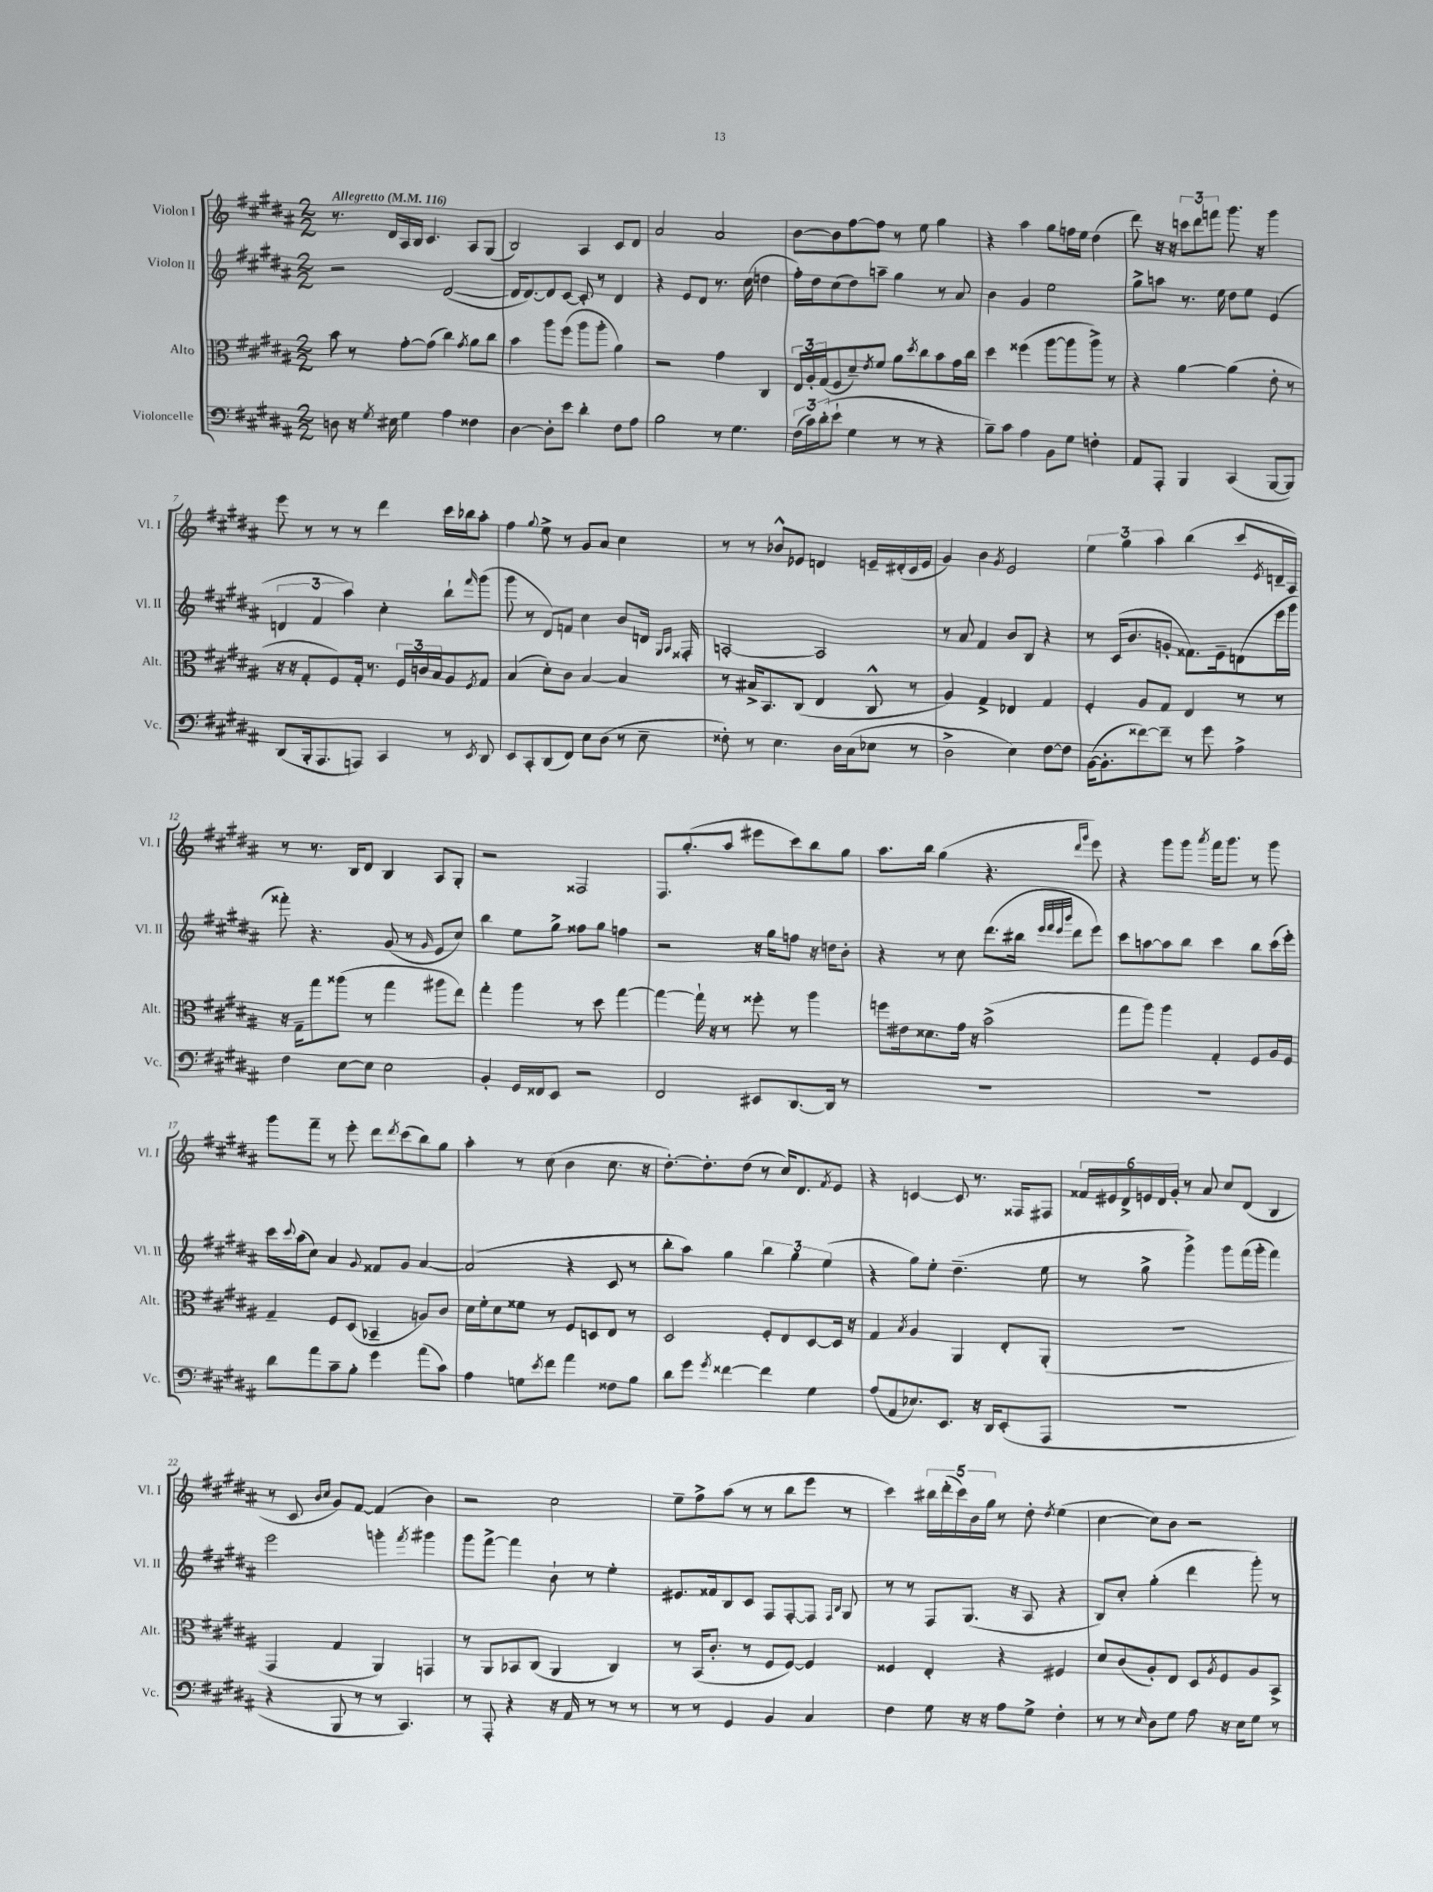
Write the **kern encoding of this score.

**kern	**kern	**kern	**kern
*part4	*part3	*part2	*part1
*staff4	*staff3	*staff2	*staff1
*I"Violoncelle	*I"Alto	*I"Violon II	*I"Violon I
*I'Vc.	*I'Alt.	*I'Vl. II	*I'Vl. I
*clefF4	*clefC3	*clefG2	*clefG2
*k[f#c#g#d#a#]	*k[f#c#g#d#a#]	*k[f#c#g#d#a#]	*k[f#c#g#d#a#]
*M2/2	*M2/2	*M2/2	*M2/2
*MM116	*MM116	*MM116	*MM116
=1	=1	=1	=1
!	!	!	!LO:TX:a:B:t=Allegretto
8Dn\	8b\	2r	8.r
16r	8r	.	.
8qG#/	.	.	.
16E#X\	.	.	16d#/LL
4G#\	[8g#'\L	.	16A#/
.	.	.	16B/JJ
.	(8g#\J]	.	4.c#/
4A#\	4cc#\)	([2d#/	.
.	8qg#/	.	.
4F##X\	8a#\L	.	8A#/L
.	8cc#\J	.	(8G#/J
=2	=2	=2	=2
[4D#\	4b\	16d#/KL]	2B/)
.	.	[8.d#/)	.
8D#'\L]	8aa#\L	8d#/]	.
8e\J	(8ff#\J	[8c#/J	.
4d#'\	8aa#\L	8c#'/]	4A#/
.	8aa#'\J	8r	.
8F#\L	4a#\)	4d#/	8c#/L
8A#\J	.	.	8d#/J
=3	=3	=3	=3
2B\	2r	4r	2a#/
.	.	8e/L	.
.	.	8d#/J	.
8r	4g#\	8.r	2a#/
4.G#\	.	.	.
.	.	(16cc#\	.
.	4C#/	4ddn\	.
=4	=4	=4	=4
(24F#\LL	24E/LL	16ff#'\LL)	[8b\L
24c#\)	24A#'/	.	.
.	.	16dd#\J	.
(24d#'\J	(24G#/J	.	.
8e`\J	8F#/	(8cc#\	8b\]
4G#\	8d#~/)	8dd#\)	[8ff#\
.	8qe/	.	.
.	8f#/J	8aan~\J	8ff#\J]
8r	8a#\L	4gg#\	8r
.	8qdd#/	.	.
8r	8cc#\	.	8ee\
4r	8b\	8r	4gg#\
.	16g#\L	8a#/	.
.	16cc#\JJ	.	.
=5	=5	=5	=5
8B~\L)	4dd#\	4b\	4r
8c#\J	.	.	.
4A#\	(4ff##X\	4g#/	4aa#\
8BB\L	[8aa#\L	2ee\	8gg#\L
8G#\J	8aa#\]	.	16ffn\L
.	.	.	16ee\JJ
4Fn'\	8aa#^\J)	.	(4dd#\
.	8r	.	.
=6	=6	=6	=6
8AA#/L	4r	8gg#^\L	8ddd#\)
8AAA#'/J	.	8aan\J	16r
.	.	.	16r
4BBB/	[4a#\	8.r	12cccn\L
.	.	.	12ddd#\
.	.	.	12fffn\J
.	.	16ee\	.
(4CC#/	(4a#\]	8dd#\L	8.ggg#\
.	.	8ee\J	.
.	.	.	16r
[8BBB/L	8e'\	(4e/	4ggg#\
8BBB/J])	8r	.	.
!!LO:LB:g=z
=7	=7	=7	=7
(8DD#/L	16r	6dn/	8eee\
.	16r	.	.
16BBB'/k	8G#'/L	.	8r
.	.	6f#/	.
8.AAA#/	.	.	.
.	8F#/)	.	8r
.	.	6aa#\)	.
8AAAn/J)	16G#'/Jk	.	8r
.	8.r	.	.
4CC#/	.	4cc#'\	4ddd#\
.	24F#/LL	.	.
.	24cn/	.	.
.	24B/J	.	.
8r	8A#/	8bb`\L	16ccc#\LL
.	.	.	16bb-X\J
8qEE/	8qF#/	16qqfff#/	.
8DD#/	8G#/J	(8ggg#\J	8aa#'\J
=8	=8	=8	=8
8EE/L	(4B/	8ggg#\	4ff#\
8CC#'/	.	8r	.
.	.	.	8qqgg#/
(8DD#/	8d#'\L)	8d#/L)	8ee^\
8FF#/J)	8c#\J	8fn/J	8r
8E\L	[4B/	4cc#\	8g#/L
(8D#\J	.	.	8a#/J
8r	4B/]	8b/L	4cc#\
8E~\	.	16dn/Jk	.
.	.	16qqG#/LL	.
.	.	16qqA#/JJ	.
.	.	16F##X'/	.
=9	=9	=9	=9
8F##X'\)	8r	[2An'/	8r
8r	16B#X^/KL	.	8r
.	8.BB/	.	.
4.E\	.	.	8b-X^^/L
.	(8C#/J	.	8e-X/J
.	4E/	2A/]	4dn/
16D#\LL	.	.	.
(16C#\J	.	.	.
8E-X\J	8C#^^/	.	16en~/LL
.	.	.	(16d#X'/
8r	8r	.	16c#/
.	.	.	16e/JJ
=10	=10	=10	=10
2D#^\	4A#/)	8r	4g#/)
.	.	8a#/	.
.	4G#^/	4f#/	4b\
.	.	.	8qg#/
4E\)	4E-X/	8b/L	2e/
.	.	8B/J	.
[8F#\L	4G#/	4r	.
8F#\J]	.	.	.
=11	=11	=11	=11
([16BB\KL	4F#'/	8r	6ee\
8.BB'\]	.	.	.
.	.	(16c#/KL	.
.	.	.	6gg#\
.	.	8.b/	.
[8f##X\)	8A#/L	.	.
.	.	.	6aa#\
8f##~\J]	8G#/J	8gn'/J	.
8r	4E/	8.f##X\L)	(4bb\
8g#\	.	.	.
.	.	16e~\k	.
4A#^\	8r	(8dn\	8ccc#/L
.	.	.	8qe/
.	8r	16eee\L	16dn~/L
.	.	16ggg#\JJ	16A#/JJ)
!!LO:LB:g=z
=12	=12	=12	=12
4F#\	16r	8fff##X'\)	8r
.	16G#~\KL	.	.
.	8gg#\	4.r	8.r
[8E\L	(8aa##X\J	.	.
.	.	.	16B/KL
8E\J]	8r	.	8d#/J
2E\	4gg#\	(8g#/	4B/
.	.	8r	.
.	.	16qqg#/	.
.	8aa#X\L	8e/L	8A#/L
.	8ee\J)	8cc#/J)	8G#'/J
=13	=13	=13	=13
4BB'/	4gg#'\	4bb\	2r
16GG#/LL	4aa#\	8ee\L	.
16FF##X/J	.	.	.
8EE/J	.	8gg#^\J	.
2r	8r	8ff##X\L	2F##X/
.	8dd#\	8gg#\J	.
.	[4gg#\	4ffn\	.
=14	=14	=14	=14
2FF#/	4gg#\_	2r	8.F#/L
.	.	.	(8.gg#'/
.	16gg#`\]	.	.
.	16r	.	.
.	8r	.	8aa#/J
8EE#X/L	8ff##X'\	16r	8eee#X\L
.	.	16gg#\KL	.
[8.DD#/	8r	8ffn\J	8ccc#\)
.	4aa#\	16r	8bb\
16DD#/Jk]	.	16ddn\KL	.
8r	.	8b'\J	8gg#\J
=15	=15	=15	=15
1r	8ffn\L	4r	8.aa#\L
.	16e#X\k	.	.
.	8.d##X\	.	16bb\Jk
.	.	8r	(4gg#\
.	16g#\Jk	8cc#\	.
.	16r	.	.
.	(2b^\	(8.ddd#\L	4.r
.	.	16bb#X\Jk	.
.	.	32qqeee/LLL	.
.	.	32qqfff#/	.
.	.	32qqeee/	.
.	.	32qqbbb/JJJ	.
.	.	8ddd#\L	.
.	.	.	16qqddd#/LL
.	.	.	16qqggg#/JJ
.	.	8eee\J)	8eee\)
=16	=16	=16	=16
1r	8gg#\L	8ccc#\L	4r
.	8aa#\J)	[8aan\	.
.	4aa#\	8aa\]	8ggg#\L
.	.	8bb\J	8ggg#\J
.	.	.	8qaaa#/
.	4G#'/	4ccc#\	16fff#\KL
.	.	.	8.ggg#\J
.	8F#/L	8bb\L	8r
.	16A#/L	(16ccc#\L	8ggg#\
.	16F#/JJ	16eee'\JJ)	.
!!LO:LB:g=z
=17	=17	=17	=17
8d#\L	4G#~/	16ccc#\LL	8ggg#\L
.	.	8qqccc#/	.
.	.	(16aa#\J	.
8a#\	.	8cc#\J)	8fff#~\J
8c#~\	8F#/L	4a#/	8r
8B'\J	(8D#/J	.	8eee'\
.	.	8qqg#/	.
4g#\	4BB-X~/	8f##X/L	8ddd#\L
.	.	.	8qddd#/
.	.	8g#/J	(8ccc#\
(8a#\L	8An/L)	[4a#/	8bb\)
8c#\J)	8c#/J	.	8gg#\J
=18	=18	=18	=18
4A#\	16d#\LL	(2a#/]	4aa#'\
.	16f#'\J	.	.
.	8d#\	.	.
8Gn\L	8f##X\J	.	8r
8qe/	.	.	.
8f#\J	8r	.	(8cc#\
4a#\	8F#/L	4r	4b\
.	8Dn/	.	.
8F##X\L	8E/J	8c#/	8.cc#\
8B\J	8r	8r	.
.	.	.	16r
=19	=19	=19	=19
8d#\L	2D#/	8bb'\L	[8.dd#'\L)
8g#\J	.	8aa#\J)	.
.	.	.	8.dd#'\]
8qg#/	.	.	.
[4f##X\	.	4gg#\	.
.	.	.	(8dd#\J
4f##\]	8F#'/L	6bb\	8r
.	8E/	.	16cc#/KL)
.	.	6gg#\	.
.	.	.	8.d#/
4G#\	[8D#/	.	.
.	.	(6ee\	.
.	.	.	8qf#/
.	16D#/Jk]	.	8e/J
.	16r	.	.
=20	=20	=20	=20
(8A#/L	4G#/	4r	4r
8AA#/	.	.	.
.	8qB/	.	.
8.E-X/)	4A#/	8gg#\L)	[4cn/
.	.	8ee'\J	.
8.EE/J	.	.	.
.	4AA#/	(4.dd#~\	8c/]
16r	.	.	8.r
16DD#/KL	.	.	.
(8EE'/	8E'/L	.	.
.	.	.	16F##X/KL
8AAA#/J	(8AA#'/J	8ee\	8F#X/J
=21	=21	=21	=21
1r	1r	8r	24f##X/LL
.	.	.	24e#X/
.	.	.	24d#^/
.	.	8gg#^\	24en/
.	.	.	24d#/
.	.	.	24g#'/JJ
.	.	4ggg#^\)	8r
.	.	.	8a#/
.	.	8ggg#\L	8cc#/L
.	.	(16fff#\L	(8d#/J
.	.	16ggg#'\JJ	.
.	.	4fff#\)	4B/
!!LO:LB:g=z
=22	=22	=22	=22
4r	4GG#/	2eee\	8r
.	.	.	8c#/
.	.	.	16qqb/LL
.	.	.	16qqcc#/JJ
8BBB/	4G#/	.	8g#/L)
8r	.	.	[8f#/J
8r	4AA#/)	4gggn'\	(4f#/]
4.CC#/)	.	.	.
.	.	8qfff#/	.
.	4GGn/	4ggg#X\	4b\)
=23	=23	=23	=23
8r	8r	8ggg#\L	2r
8AAA#'/	8AA#/L	[8fff#^\J	.
4r	8BB-X/	4fff#\]	.
.	(8C#/J	.	.
16r	4AA#/	8b`\	2cc#\
16AA#/	.	.	.
8r	.	8r	.
8r	4C#/)	4ee'\	.
8r	.	.	.
=24	=24	=24	=24
8r	8r	8.e#X/L	8ee~\L
8r	(16BB/KL	.	8ff#^\
.	8.c#'/J	16f##X/k	.
4GG#/	.	8B/	(8aa#\J
.	8r	8c#/J	8r
4BB/	8F#/L	8F#/L	8r
.	[8F#/J)	[8F#'/	8bb\L
4C#/	4F#/]	8F#/J]	8eee\J
.	.	16qqF#/LL	.
.	.	16qqB/JJ	.
.	.	8G#/	8r
=25	=25	=25	=25
4F#\	4F##X/	8r	4ccc#\)
.	.	8r	.
8G#\	4E'/	8F#/L	20bb#X\LL
.	.	.	(20ddd#'\
.	.	.	20ccc#\)
16r	.	(8.G#/J	.
.	.	.	20b\
16r	.	.	.
.	.	.	20gg#\JJ
8A#\L	4r	.	8r
.	.	16r	.
8G#^\J	.	8A#/	8dd#'\
.	.	.	8qdd#/
4F#'\	4F#X/	4r	(4ee\
=26	=26	=26	=26
8r	8d#/L	8B/L)	[4cc#\
8r	(8c#/	8cc#'/J	.
16qqE/	.	.	.
8D#\L	8A#'/)	(4gg#'\	8cc#\L])
8G#\J	8E/J	.	8b\J
8A#\	8D#/L	4ddd#\	2r
.	8qA#/	.	.
16r	8F#/	.	.
16E\KL	.	.	.
8G#\J	8A#/	8ggg#'\)	.
8r	8BB^/J	8r	.
==	==	==	==
*-	*-	*-	*-
